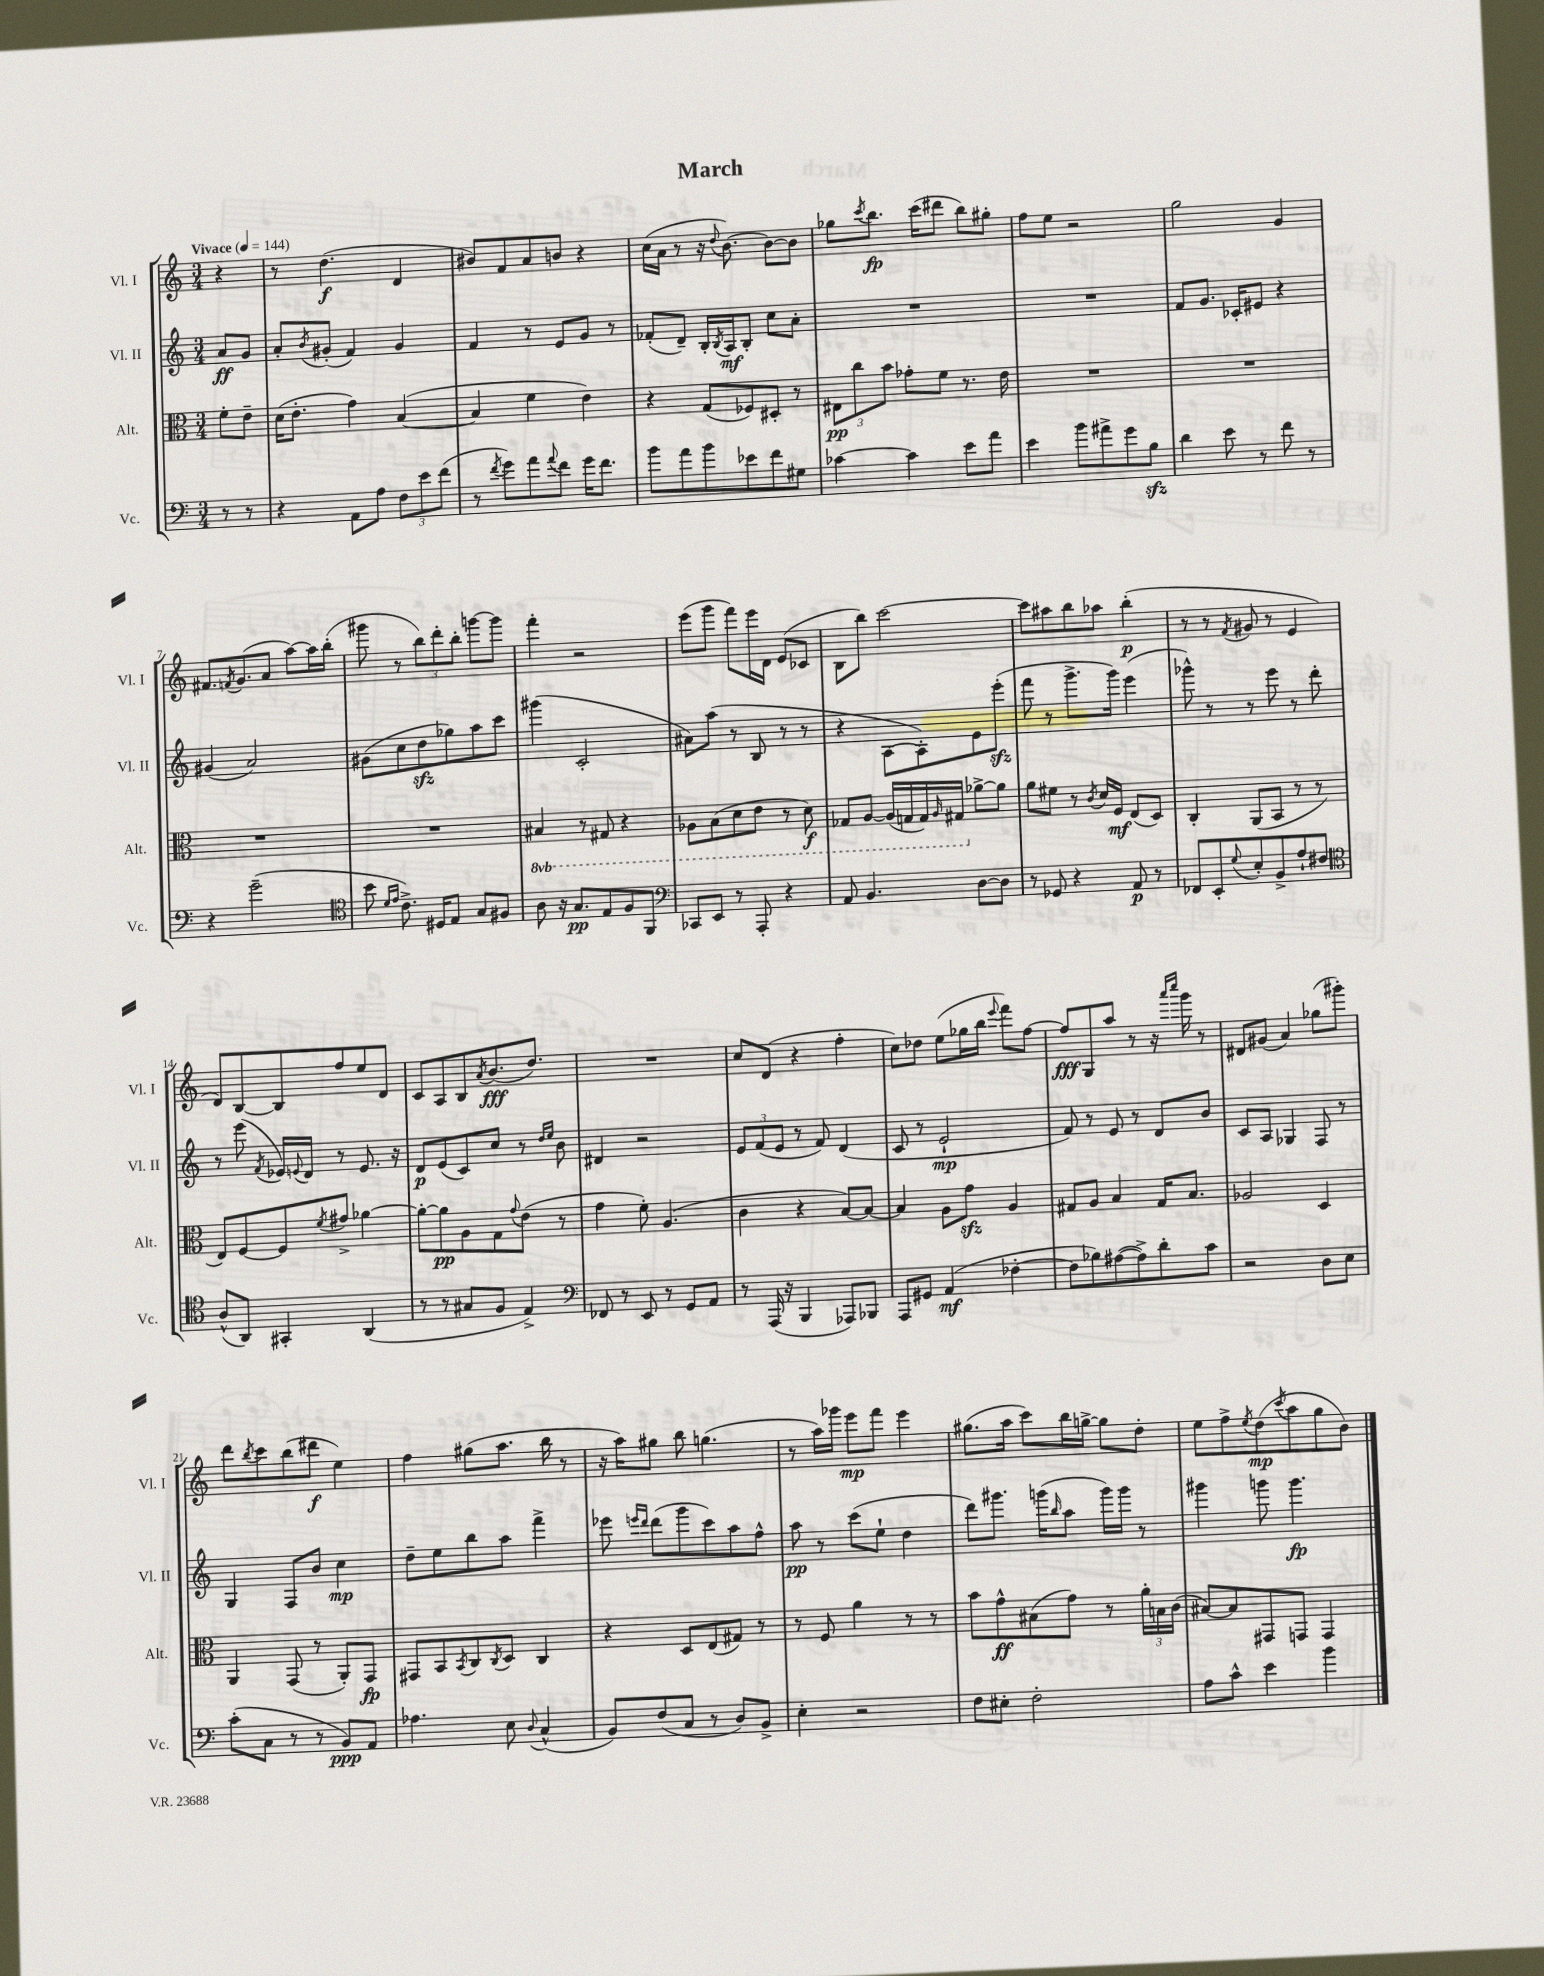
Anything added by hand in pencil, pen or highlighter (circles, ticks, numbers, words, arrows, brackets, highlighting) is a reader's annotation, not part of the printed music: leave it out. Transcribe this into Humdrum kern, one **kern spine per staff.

**kern	**kern	**kern	**kern
*staff4	*staff3	*staff2	*staff1
*clefF4	*clefC3	*clefG2	*clefG2
*k[]	*k[]	*k[]	*k[]
*M3/4	*M3/4	*M3/4	*M3/4
*MM144	*MM144	*MM144	*MM144
8r	8f'	8a	4r
8r	8e~	8g	.
=	=	=	=
4r	(16d	8a'	8r
.	8.e'	.	.
.	.	8qb	.
.	.	(8g#'	(4.dd
8AA	4g)	4f)	.
8A	.	.	.
12F	([4B	4g#	4d
12e	.	.	.
(12f	.	.	.
=	=	=	=
8r	4B]	4f	8b#)
8qf	.	.	.
8g)	.	.	8f
8a	4f	8r	8a
8qqa	.	.	.
8f	.	8e	8b
16g	4e)	8g	4r
8.f	.	.	.
.	.	8r	.
=	=	=	=
8b	4r	(8f-'	(16cc
.	.	.	16a
8a	.	8d~)	8r
8b	(8G	16B'	16r
.	.	8qB	8qqdd
.	.	16A	[8.b)
8e-	8F-)	8B'	.
8f	8D#'	8cc	8b_
8G#	8r	8a'	8b]
=	=	=	=
[4c-	12E#	2.r	8gg-
.	12cc	.	.
.	.	.	8qccc
.	.	.	8.bb
.	12b	.	.
4c-]	8g-'	.	.
.	.	.	(16ccc
.	8f	.	8ddd#
8e	8.r	.	8bb)
8a	.	.	8gg#'
.	16e	.	.
=	=	=	=
4e	2.r	2.r	8ff
.	.	.	8ee
8b	.	.	2r
8a#^	.	.	.
8g	.	.	.
8B	.	.	.
=	=	=	=
4d	2.r	8f	2gg
.	.	8.g	.
8e	.	.	.
.	.	16c-'	.
8r	.	8e#	.
8f	.	4r	4g
8r	.	.	.
=	=	=	=
4r	2.r	(4g#	8.f#
.	.	.	8qf
.	.	.	(8.g
(2g~	.	2a)	.
.	.	.	8a
.	.	.	[8aa)
.	.	.	16aa]
.	.	.	(16bb'
=	=	=	=
*clefC4	*	*	*
8b	2.r	(8g#	8ggg#
16qqd	.	.	.
16qqe	.	.	.
8.c^)	.	8cc	8r
.	.	8dd	12bb)
16D#	.	.	.
.	.	.	12ddd'
8E	.	8gg-)	.
.	.	.	12bb'
8G	.	8aa	[8ggg
8F#	.	8ccc	8ggg]
=	=	=	=
8A	4BB#	(4ggg#	4fff'
16r	.	.	.
8.G	.	.	.
.	8r	2c'	2r
8E	8GG#	.	.
8F	4r	.	.
8FF	.	.	.
=	=	=	=
*clefF4	*	*	*
8CC-	8AA-	8a#)	(8eee
8EE	(8BB	(8aa	8ggg
8r	8D	8r	8fff)
8AAA'	8E	8B	16eee
.	.	.	16d
4r	8r	8r	(8e
.	8D)	8r	8c-
=	=	=	=
8AA	8GG-	4r	8B
4.BB	[8AA	.	8bb)
.	(16AA]	[8A	[2ccc
.	16GG	.	.
.	16GG)	8A'])	.
.	16qqAA	.	.
.	16GG#	.	.
[8D	[8a-^	8e	.
8D]	8a-]	(8eee'	.
=	=	=	=
8r	8a	8fff	8ccc]
8GG-	8f#	8r	8aa#
4r	8r	8.ggg^	8bb
.	8qc	.	.
.	16d	.	8aa-
.	16F	16ggg)	.
8AA	(8E	(4eee	(4bb'
8r	8D)	.	.
=	=	=	=
8FF-	4C'	8ggg-^^)	8r
8EE'	.	8r	8r
8qqG	.	.	8qf
8E'	(8AA	8r	8g#
8BB^	8BB	8eee	8r
8A`	8r	8r	4e
8F#	8r	8ddd'	.
=	=	=	=
*clefC4	*	*	*
(8A^^	8E)	8r	8d)
8AA)	[8F	(8eee	[8B
.	.	8qf	.
4GG#'	8F]	16e-)	8B]
.	.	8qqe	.
.	.	16d	.
.	8qf	.	.
.	8g#^	8r	8ff
(4AA	[4a-	8.e	8ee
.	.	.	8d
.	.	16r	.
=	=	=	=
8r	8a-'_	8d	8c
8r	8a-]	(8e	8A
8G#	8A	8c)	8B
.	.	.	8qa
8F	8G	8cc	(8.b
.	8qqg	.	.
4E^)	(8e	8r	.
.	.	.	8.dd)
.	.	16qqdd	.
.	.	16qqee	.
.	8r	8b	.
=	=	=	=
*clefF4	*	*	*
8FF-	4g	4d#	2.r
8r	.	.	.
8EE	8f')	2r	.
8r	(4.A	.	.
8GG	.	.	.
8AA	.	.	.
=	=	=	=
8r	4c	12e	8cc
.	.	(12f	.
(16AAA	.	.	(8d
.	.	12e	.
16r	.	.	.
4BBB	4r	8r	4r
.	.	8f)	.
8AAA-)	[8B)	(4d	4ff'
8BBB-	8B_	.	.
=	=	=	=
8AAA	4B]	8c	8cc)
8GG#	.	8r	8dd-
(4AA	8A	2e`	(8ee
.	8g	.	16gg-
.	.	.	16bb
.	.	.	8qqeee
[4F-'	4A	.	8fff)
.	.	.	[8ff
=	=	=	=
8F-]	8G#	8f)	8ff]
8B-)	8A	8r	8G
([8A#	4B	8e	8aa
8A#^])	.	8r	8r
8d'	16G#	8d	16r
.	.	.	16qqaaa
.	.	.	16qqcccc
.	8.B	.	16ggg
8c	.	8b	8r
=	=	=	=
2r	2A-	8c	8d#
.	.	8A	(8g#
.	.	4G-	4a)
8D	4D	8F	(8gg-
8E	.	8r	8ggg#')
=	=	=	=
(8c'	4AA	4G	8ddd
.	.	.	8qbb
8C	.	.	8ccc
8r	(8GG	8F	(8bb
8r	8r	8b	8ddd#
8BB)	8AA')	4cc	4ee)
8AA	8GG	.	.
=	=	=	=
4.A-	8GG#	8dd~	4ff
.	8BB	8ee	.
.	8qBB	.	.
.	8C	8bb	(8gg#
.	8qC	.	.
8E	8D	8aa	8.aa
8qqD	.	.	.
(4C^^	4C	4fff^	.
.	.	.	16bb
.	.	.	8r
=	=	=	=
8BB)	4r	8eee-	16r
.	.	.	16aa)
.	.	16qqeee	.
.	.	16qqddd	.
(8F	.	(8ddd	8gg#
8C	8D	8ggg	8bb
8r	(8E	8ccc)	(4.gg
8D)	8G#)	8aa	.
8BB^	8r	8ff^^	.
=	=	=	=
4E'	8r	8aa	8r
.	8F	8r	16aa)
.	.	.	16ggg-
2r	4a	(8ccc	8eee
.	.	8ee`	8fff
.	8r	4dd	4eee
.	8r	.	.
=	=	=	=
8F	8b	8ddd)	(8.gg#
8E#'	8g^^	8.ggg#	.
.	.	.	16aa
2F'	(8B#	.	8ccc)
.	.	(16ggg	.
.	.	16qqbb	.
.	8g)	8aa	16bb
.	.	.	[16gg^
.	8r	16ggg)	8gg]
.	.	16ggg	.
.	24a'	8r	8dd'
.	24B	.	.
.	(24c	.	.
=	=	=	=
8A	[8B#)	4ggg#	8ee
8c^^	8B#]	.	8ff^
.	.	.	8qee
4e	8GG#	8ggg	(8dd
.	.	.	8qccc
.	8GG	4.ggg	8aa
4b	4GG	.	8gg
.	.	.	8b)
==	==	==	==
*-	*-	*-	*-
